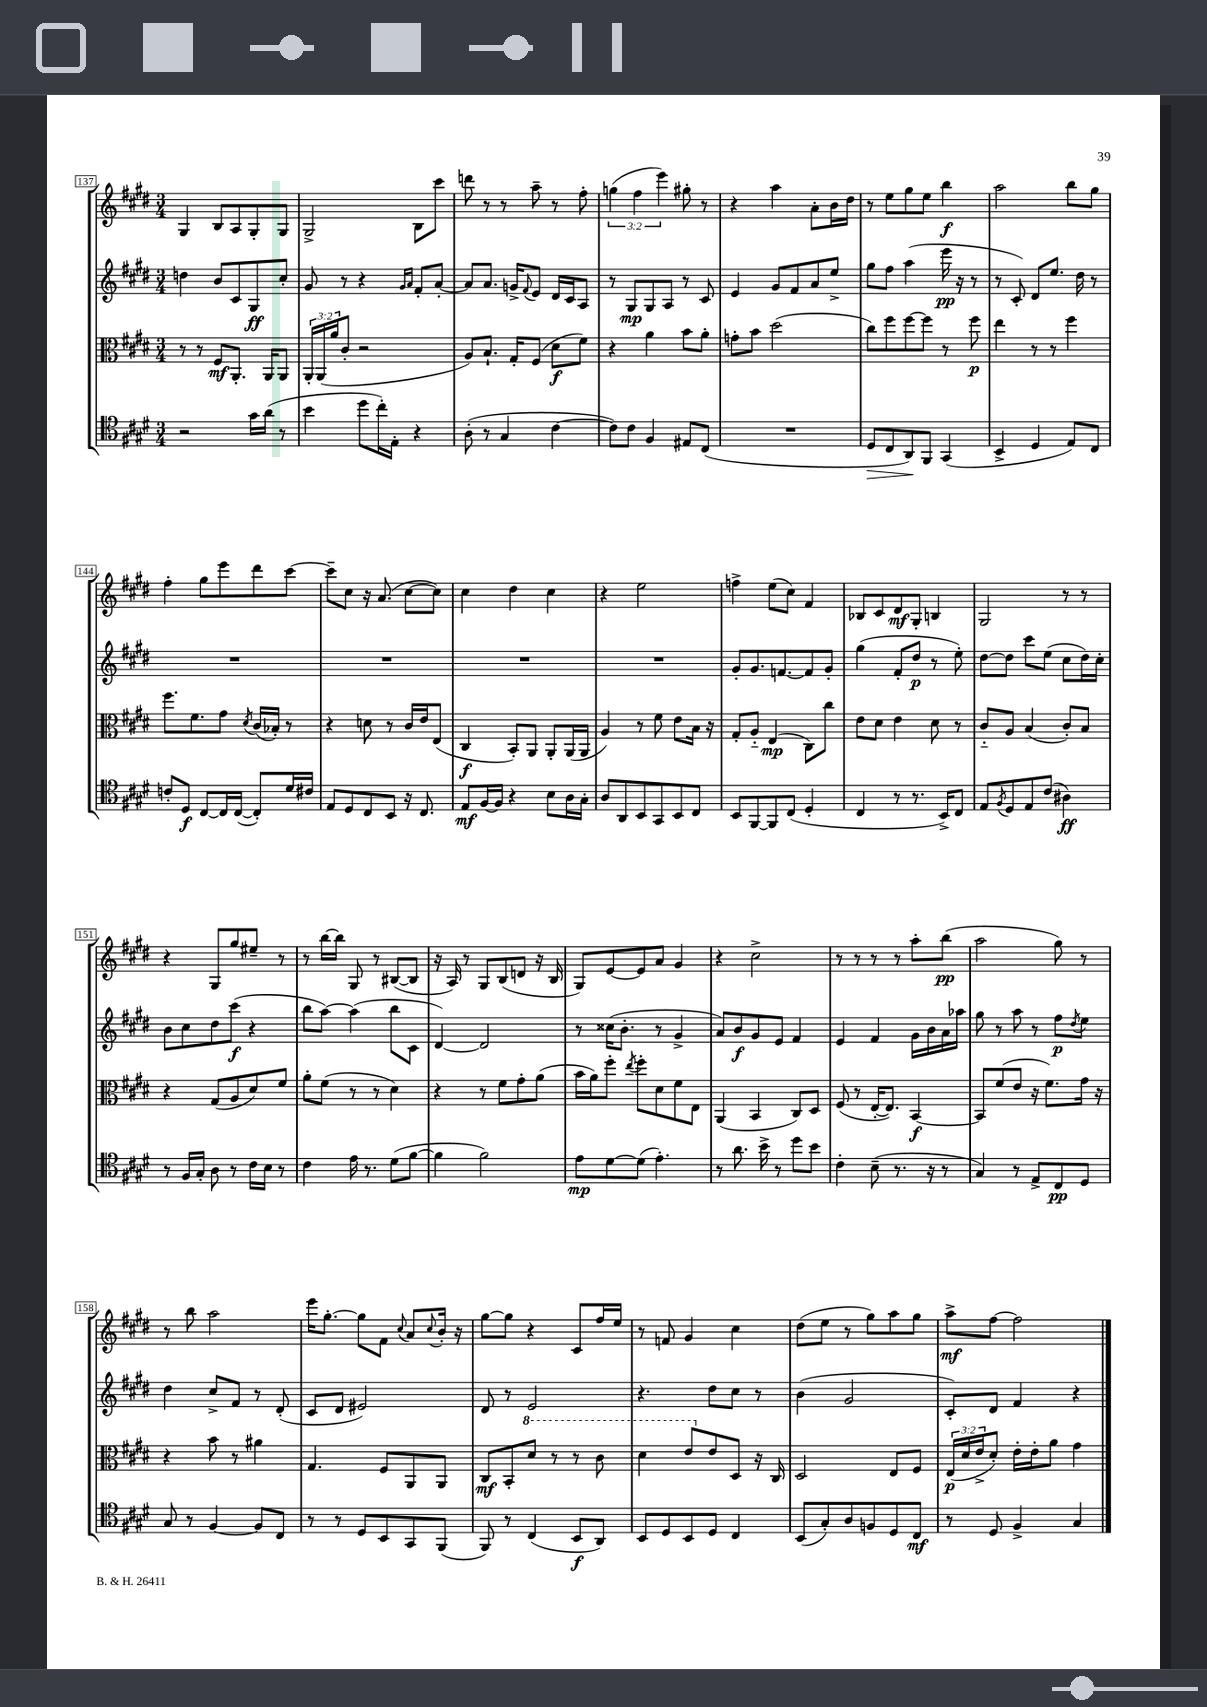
<<
\new StaffGroup <<
\new Staff = "s0" {
    \clef treble \key e \major \numericTimeSignature \time 3/4 \override Staff.TupletNumber.text = #tuplet-number::calc-fraction-text
    gis4 b8 a8 gis8-. gis8 |
    gis2-> b8 cis'''8 |
    d'''8 r8 r8 a''8-- r8 fis''8-. |
    \tuplet 3/2 { g''4( fis''4 e'''4) } gis''8-. r8 |
    r4 a''4 a'8-. b'16 dis''16 |
    r8 e''8 gis''8 e''8 b''4\f |
    a''2 b''8 gis''8 |
    fis''4-. gis''8 e'''8 dis'''8 cis'''8~ |
    cis'''8-- cis''8 r16 a'8.( cis''8~ cis''8) |
    cis''4 dis''4 cis''4 |
    r4 e''2 |
    f''4-> e''8( cis''8) fis'4 |
    bes8 cis'8 dis'8\mf gis8-. b4 |
    gis2 r8 r8 |
    r4 gis8 gis''8 eis''8-- r8 |
    r8 b''16~ b''16 gis8 r8 bis8~( bis8 |
    r16 a16) r8 gis8 b8( d'8 r16 b16 |
    gis8) e'8~ e'8 a'8 gis'4 |
    r4 cis''2-> |
    r8 r8 r8 r8 a''8-. b''8\pp( |
    a''2 gis''8) r8 |
    r8 b''8 a''2 |
    e'''16 gis''8.~-. gis''8 fis'8 \appoggiatura { cis''8 } a'8 \appoggiatura { cis''8 } b'16-. r16 |
    gis''8~ gis''8 r4 cis'8 fis''16 e''16 |
    r8 f'8 gis'4 cis''4 |
    dis''8( e''8 r8 gis''8) a''8 gis''8 |
    a''8->\mf fis''8~ fis''2 \bar "|." |
}
\new Staff = "s1" {
    \clef treble \key e \major \numericTimeSignature \time 3/4
    d''4 b'8 cis'8 gis8\ff cis''8-. |
    gis'8 r8 r4 \grace { gis'16 a'16 } fis'8-. a'8~-. |
    a'8 a'8. g'16-> \appoggiatura { fis'8 } e'8 dis'16 cis'16 a8 |
    r8 gis8\mp gis8 a8 r8 cis'8 |
    e'4 gis'8 fis'8 a'8 e''8-> |
    gis''8 fis''8 a''4( e'''16\pp r16 r8 |
    r8 cis'8-.) dis'8 e''8. dis''16 r8 |
    R2. |
    R2. |
    R2. |
    R2. |
    gis'8-. gis'8. f'8.~ f'8 gis'8-. |
    gis''4( fis'8-. dis''8\p r8 e''8-.) |
    dis''8~ dis''8 cis'''8 e''8( cis''8 dis''16) cis''16-. |
    b'8 cis''8 dis''8 cis'''8\f( r4 |
    b''8 a''8~) a''4( b''8 cis'8 |
    dis'4~) dis'2 |
    r8 cisis''16( b'8.-. r8 gis'4-> |
    a'8) b'8\f gis'8 e'8 fis'4 |
    e'4 fis'4 gis'16 b'16 a'16 aes''16 |
    gis''8 r8 a''8 r8 fis''8\p \acciaccatura { dis''8 } e''8 |
    dis''4 cis''8-> fis'8 r8 dis'8-.( |
    cis'8 dis'8 eis'2) |
    dis'8 r8 e'2 |
    r4. dis''8 cis''8 r8 |
    b'4( gis'2 |
    cis'8-.) dis'8 fis'4 r4 \bar "|." |
}
\new Staff = "s2" {
    \clef alto \key e \major \numericTimeSignature \time 3/4 \override Staff.TupletNumber.text = #tuplet-number::calc-fraction-text
    r8 r8 fis8\mf a,8.-. a,16 a,8 |
    \tuplet 3/2 { a,16-. a,16( a'16 } cis'8-. r2 |
    a8) b8.-! gis16-. fis8( dis'8\f fis'8) |
    r4 a'4 b'8 a'8-. |
    g'8-. b'8 dis''2( |
    cis''8) fis''8 fis''8~ fis''8 r8 fis''8\p |
    e''4 r8 r8 fis''4 |
    fis''8. fis'8. gis'8 \acciaccatura { dis'8 } cis'16( bes16-.) r8 |
    r4 d'8 r8 cis'16 e'16 e8( |
    cis4\f b,8-.) a,8 a,8-. a,16( a,16 |
    a4) r8 fis'8 e'8 b16 r16 |
    gis8-. a8-_ e4\mp( cis8) cis''8 |
    e'8 dis'8 e'4 dis'8 r8 |
    cis'8-_ a8 b4( cis'8-.) b8 |
    r4 gis8( a8 dis'8) fis'8 |
    a'8-. fis'8( r8 r8 dis'4) |
    r4 r8 fis'8 gis'8-. a'8( |
    b'16 a'16) fis''8-. \acciaccatura { e''8 } fis''8-. dis'8 fis'8 e8 |
    a,4( b,4 cis8) dis8 |
    fis8( r8 e16~-. e8.) b,4~\f |
    b,8 fis'8( e'8 r16 fis'8.) gis'16 r16 |
    r4 b'8 r8 ais'4 |
    gis4. fis8 a,8 a,8 |
    cis8\mf b,8-. \ottava #1 dis''8 r8 r8 cis''8 |
    dis''4 e''8 \ottava #0 e'8 dis8 r16 cis16 |
    dis2 e8 fis8 |
    \tuplet 3/2 { e16\p( dis'16 e'16-> } dis'8-.) e'16-. e'16-. a'8 gis'4 \bar "|." |
}
\new Staff = "s3" {
    \clef tenor \key e \major \numericTimeSignature \time 3/4
    r2 gis'16 a'16( r8 |
    b'4 dis''8 cis''16-.) e16-. r4 |
    a8-.( r8 gis4 cis'4~ |
    cis'8) cis'8 fis4 eis8 cis8( |
    R2. |
    dis8\> cis8 a,8\!) fis,8 gis,4( |
    b,4-> dis4 e8) cis8 |
    c'8-. dis8\f cis8~ cis16 cis16~( cis8-.) dis'16 cis'16 |
    e8 dis8 cis8 b,8 r16 cis8. |
    e8\mf fis16~ fis16 r4 b8 a16 gis16-. |
    a8 a,8 b,8 gis,8 b,8 cis8 |
    b,8 fis,8~ fis,8 cis8( dis4-. |
    cis4 r8 r8. b,16->) cis8 |
    e8 \acciaccatura { fis8 } dis8 e8 cis'8( ais4\ff) |
    r8 fis16 gis16-. a8 r8 cis'16 b16 r8 |
    cis'4 e'16 r8. dis'8( fis'8~ |
    fis'4 fis'2) |
    e'8\mp dis'8~ dis'8( e'4.-.) |
    r8 a'8. b'16-> r8 dis''8 b'8 |
    cis'4-. b8--( r8. r16 r8 |
    gis4) r8 e8-> cis8\pp dis8 |
    gis8 r8 fis4~ fis8 cis8 |
    r8 r8 dis8 b,8 gis,8 fis,8( |
    fis,8) r8 cis4( b,8\f a,8) |
    b,8 dis8 b,8 dis8 cis4 |
    b,8( gis8-.) a8 f8 dis8 cis8\mf |
    r8 dis8 fis4-> gis4 \bar "|." |
}
>>
>>
\layout { \context { \Score currentBarNumber = #137 \override BarNumber.stencil = #(make-stencil-boxer 0.1 0.3 ly:text-interface::print) } }
